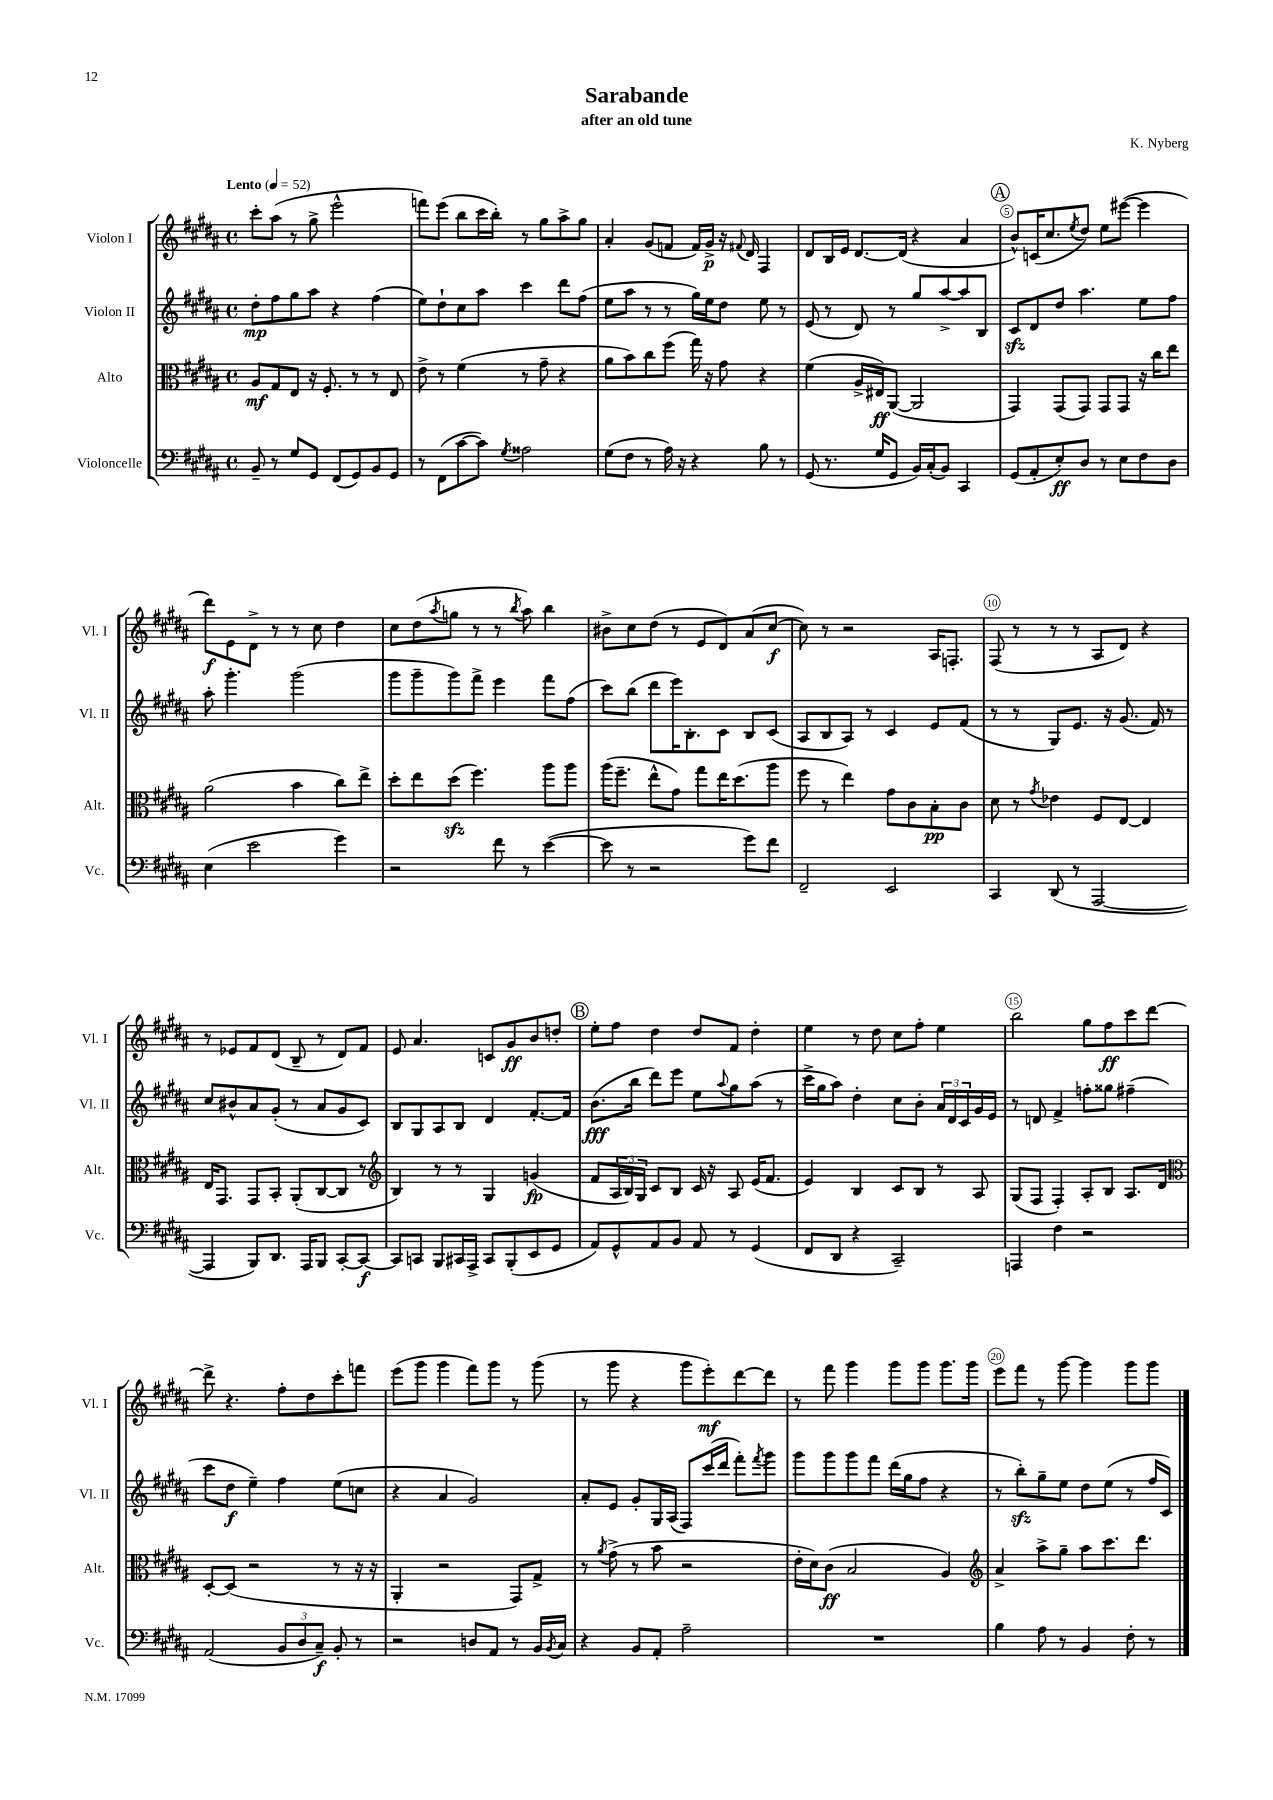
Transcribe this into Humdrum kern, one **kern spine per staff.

**kern	**kern	**kern	**kern
*staff4	*staff3	*staff2	*staff1
*clefF4	*clefC3	*clefG2	*clefG2
*k[f#c#g#d#a#]	*k[f#c#g#d#a#]	*k[f#c#g#d#a#]	*k[f#c#g#d#a#]
*M4/4	*M4/4	*M4/4	*M4/4
*met(c)	*met(c)	*met(c)	*met(c)
*MM52	*MM52	*MM52	*MM52
8BB~	8A#	8dd#'	8ccc#'
8r	8G#	8ff#	(8aa#
8G#	8E	8gg#	8r
8GG#	16r	8aa#	8gg#^
.	8.F#'	.	.
(8FF#	.	4r	2eee^^
8GG#)	8r	.	.
8BB	8r	(4ff#	.
8GG#	8E	.	.
=	=	=	=
8r	8e^	8ee)	8fff)
(8FF#	8r	8dd#`	(8eee
[8c#	(4f#	8cc#	8bb
8c#])	.	8aa#	16ccc#
.	.	.	16bb')
8qG#	.	.	.
2A##	8r	4ccc#	8r
.	8g#~	.	8gg#
.	4r	8ddd#	8aa#^
.	.	(8ff#	8gg#
=	=	=	=
(8G#	8a#	8ee	4a#'
8F#	8b)	8aa#	.
8r	8cc#	8r	(8g#
16A#)	(8ff#	8r	8f
16r	.	.	.
4r	16gg#)	16gg#)	16f)
.	16r	16ee	16g#^
.	8g#	8dd#	16r
.	.	.	8qqf#
.	.	.	16d#
8B	4r	8ee	4F#
8r	.	8r	.
=	=	=	=
(8GG#	(4f#	(8e	8d#
8.r	.	8r	16B
.	.	.	16e
.	16A#^	8d#)	[8.d#
16G#	16E#)	.	.
8GG#	([8AA#	8r	.
.	.	.	(16d#]
16BB)	2AA#]	8gg#	4r
(16C#'	.	.	.
8BB)	.	[8aa#^	.
4CC#	.	8aa#]	4a#
.	.	8B	.
=	=	=	=
(8GG#	4GG#)	8c#	8b^^)
8AA#'	.	8d#	(16c
.	.	.	8.cc#
8E')	(8GG#	8dd#	.
.	.	.	8qee
8D#	8GG#)	4.aa#	8dd#)
8r	8GG#	.	8ee
8E	8GG#	.	([8eee#
8F#	16r	8ee	4eee#]
.	16cc#	.	.
8D#	8ee	8ff#	.
=	=	=	=
(4E	(2a#	8aa#'	8ddd#)
.	.	4.ggg#'	8e
2e	.	.	8d#^
.	.	.	8r
.	4b	(2ggg#	8r
.	.	.	8cc#
4g#)	8cc#)	.	4dd#
.	8ee^	.	.
=	=	=	=
2r	8dd#'	8ggg#	8cc#
.	8ee	8ggg#~	(8dd#
.	.	.	8qaa#
.	(8dd#	8ggg#)	8gg
.	4.ff#)	8fff#^	8r
8f#	.	4eee	8r
.	.	.	8qbb
8r	.	.	8aa#)
([4e	8aa#	8fff#	4bb
.	8aa#	(8ff#	.
=	=	=	=
8e]	(16aa#	8ccc#)	8b#^
.	8.ff#~	.	.
8r	.	(8bb	8cc#
2r	8ee^^	8ddd#	(8dd#
.	8g#)	16eee)	8r
.	.	8.B'	.
.	8gg#	.	8e
.	16ee	8c#	8d#)
.	(8.dd#	.	.
8g#)	.	8B	(8a#
8f#	8aa#	(8c#	[8cc#
=	=	=	=
2FF#~	8ff#	8A#	8cc#])
.	8r	8B	8r
.	4ee)	8A#)	2r
.	.	8r	.
2EE	8g#	4c#	.
.	8c#	.	.
.	8B'	8e	16A#
.	.	.	8.F'
.	8c#	(8f#	.
=	=	=	=
4CC#	8d#	8r	(8F#
.	8r	8r	8r
.	8qg#	.	.
(8DD#	4e-	8G#)	8r
8r	.	8.e	8r
[2AAA#	8F#	.	8A#
.	.	16r	.
.	[8E	(8.g#	8d#)
.	4E]	.	4r
.	.	16f#)	.
.	.	8r	.
=	=	=	=
4AAA#]	16E	8cc#	8r
.	8.GG#	.	.
.	.	8b#^^	8e-
8BBB)	8GG#	8a#	8f#
8.DD#	8BB'	(8g#'	(8d#
.	(8AA#'	8r	8B~
16AAA#	.	.	.
8BBB	[8C#	8a#	8r
[8CC#'	8C#]	8g#	8d#)
8CC#_	8r	8c#)	8f#
=	=	=	=
*	*clefG2	*	*
8CC#]	4B)	8B	8e
8CC	.	8G#	4.a#
8BBB	8r	8A#	.
16CC#	8r	8B	.
16AAA#^	.	.	.
8CC#	4G#	4d#	8c
(8BBB'	.	.	8g#
8EE	(4g	[8.f#'	8b
8GG#	.	.	8dd'
.	.	16f#]	.
=	=	=	=
8AA#)	8f#	(8.b	8ee'
8GG#^^	24A#	.	8ff#
.	24B)	.	.
.	.	16bb	.
.	24G#	.	.
8AA#	8c#	8ddd#)	4dd#
8BB	8B	8eee	.
8AA#	16c#	8ee	8dd#
.	16r	.	.
.	.	8qqaa#	.
8r	8A#	8gg#	8f#
(4GG#	(16e	(8aa#	4dd#'
.	8.f#	.	.
.	.	8r	.
=	=	=	=
8FF#	4e)	16ccc#^	4ee
.	.	16gg#	.
8DD#	.	8aa#)	.
4r	4B	4dd#'	8r
.	.	.	8dd#
2CC#~)	8c#	8cc#	8cc#
.	8B	8b'	8ff#'
.	8r	24a#	4ee
.	.	24d#	.
.	.	24c#	.
.	8A#	16g#	.
.	.	16e	.
=	=	=	=
4AAA	(8G#	8r	2bb
.	8F#	8d	.
4F#	4F#')	4f#^	.
2r	8A#'	8ff'	8gg#
.	8B	8gg##	8ff#
.	8.A#	(4ff#~	8ccc#
.	.	.	[8ddd#
.	16d#	.	.
=	=	=	=
*	*clefC3	*	*
(2AA#	[8D#'	8ccc#	8ddd#^]
.	(8D#]	8dd#	4.r
.	2r	4ee~)	.
12BB	.	4ff#	8ff#'
12D#	.	.	.
.	.	.	8dd#
12C#~)	.	.	.
8BB'	8r	(8ee	8ccc#'
8r	16r	8cc	8fff
.	16r	.	.
=	=	=	=
2r	4AA#'	4r	(8eee
.	.	.	8ggg#
.	2r	4a#	4ggg#
8D	.	2g#)	8fff#)
8AA#	.	.	8ggg#
8r	8GG#)	.	8r
16BB	8G#^	.	(8ggg#
8qBB	.	.	.
16C#	.	.	.
=	=	=	=
4r	8r	8a#'	8r
.	8qa#	.	.
.	(8g#^	8e	8ggg#
8BB	8r	8g#'	4r
8AA#'	8b	16G#	.
.	.	(16A#	.
2A#~	2r	8F#)	8ggg#
.	.	(16ccc#	8eee')
.	.	16ddd#	.
.	.	8fff#')	[8ddd#
.	.	8qfff#	.
.	.	8ggg#	8ddd#]
=	=	=	=
1r	16e'	8ggg#	8r
.	16d#)	.	.
.	(8c#	8ggg#	8fff#
.	2B	8ggg#	4ggg#
.	.	8fff#	.
.	.	(16ddd#	8ggg#
.	.	16gg#	.
.	.	8ff#	8ggg#
.	4A#)	4r	8.ggg#
.	.	.	16ggg#
=	=	=	=
*	*clefG2	*	*
4B	4a#^	8r	8eee
.	.	8bb')	8fff#
8A#	8aa#^	8gg#~	8r
8r	8gg#~	8ee	[8ggg#
4BB	8aa#	8dd#	4ggg#]
.	8.ccc#	(8ee	.
8F#'	.	8r	8ggg#
.	8.ddd#	.	.
8r	.	16ff#	8ggg#
.	.	16c#)	.
==	==	==	==
*-	*-	*-	*-
